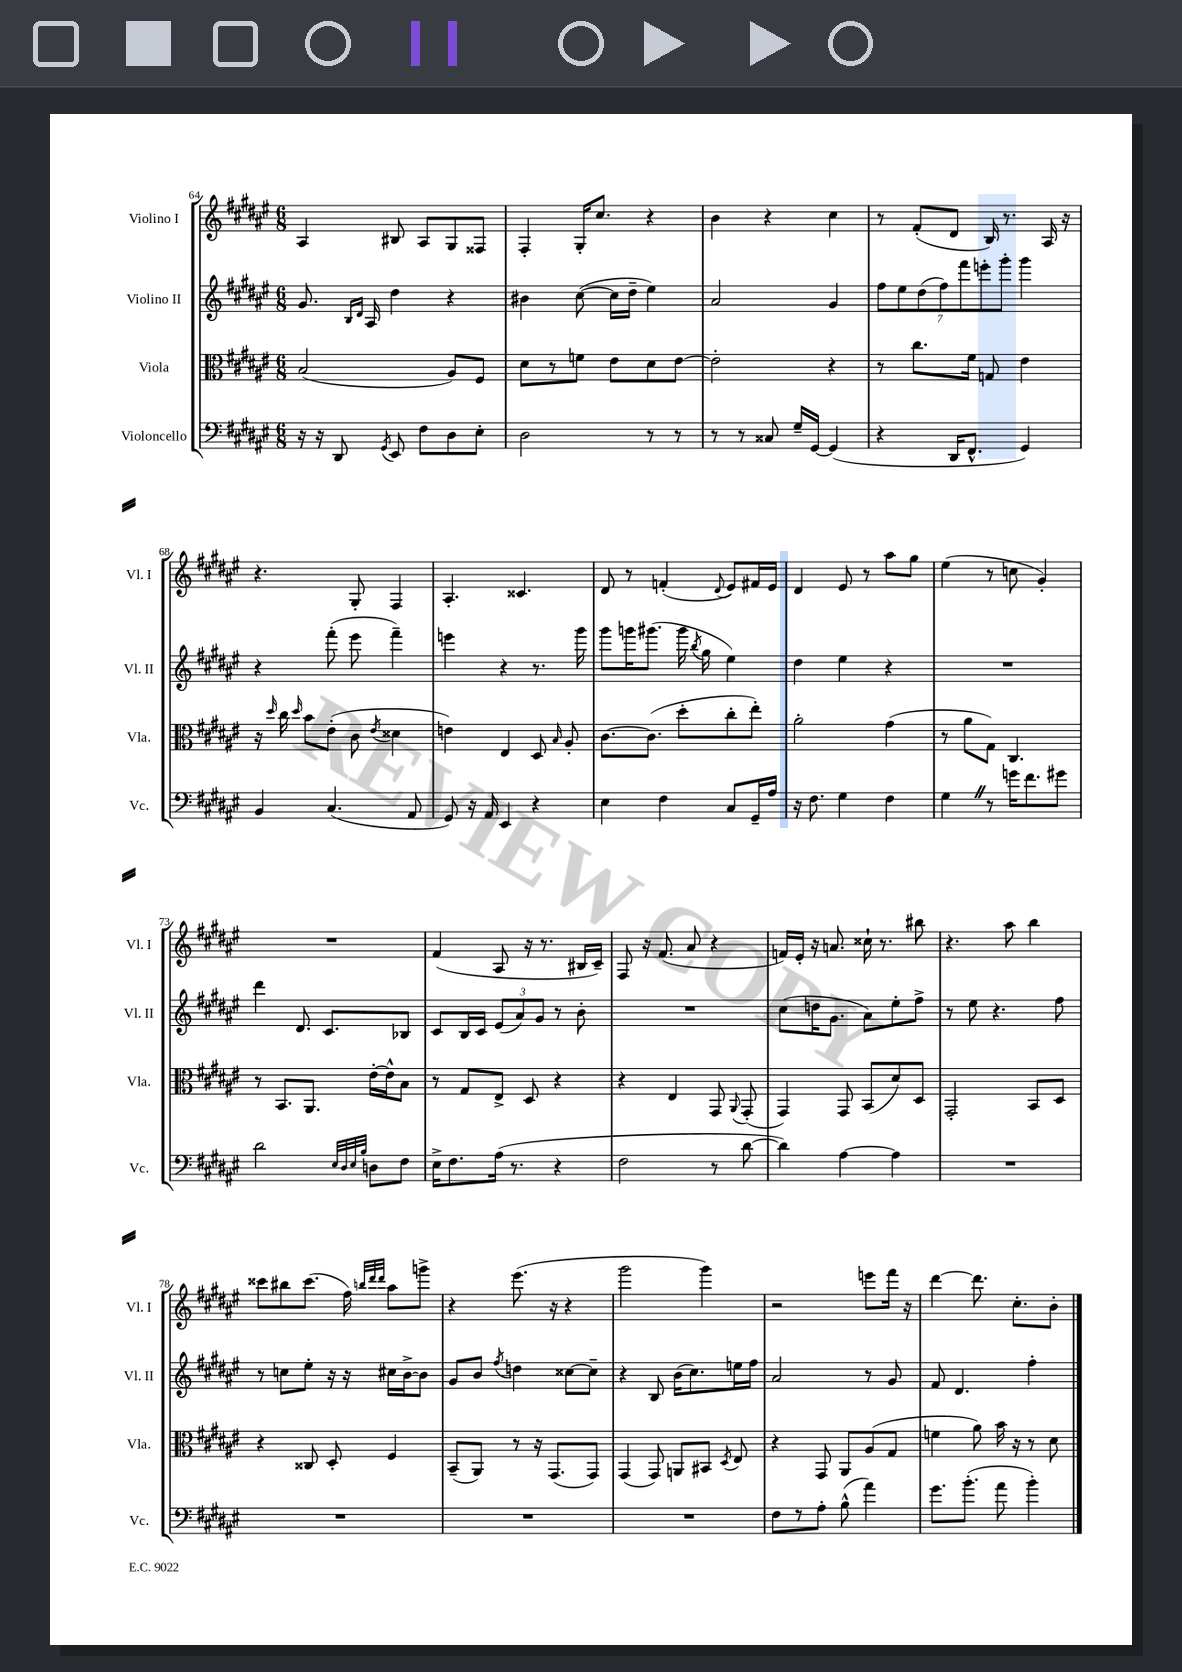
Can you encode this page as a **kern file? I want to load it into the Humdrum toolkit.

**kern	**kern	**kern	**kern
*staff4	*staff3	*staff2	*staff1
*clefF4	*clefC3	*clefG2	*clefG2
*k[f#c#g#d#a#e#]	*k[f#c#g#d#a#e#]	*k[f#c#g#d#a#e#]	*k[f#c#g#d#a#e#]
*M6/8	*M6/8	*M6/8	*M6/8
16r	(2B/	8.g#/	4A#/
16r	.	.	.
8DD#/	.	.	.
.	.	16qqB/LL	.
.	.	16qqd#/JJ	.
.	.	16A#/	.
8qGG#/	.	.	.
8EE#/	.	4dd#\	8B#/
8F#\L	.	.	8A#/L
8D#\	8A#/L)	4r	8G#/
8E#'\J	8F#/J	.	8F##/J
=	=	=	=
2D#\	8d#\L	4b#\	4F#'/
.	8r	.	.
.	8f\J	([8cc#\	16G#'/LK
.	.	.	8.cc#/J
.	8e#\L	16cc#\]LL	.
.	.	16dd#~\JJ	.
8r	8d#\	4ee#\)	4r
8r	[8e#\J	.	.
=	=	=	=
8r	2e#'\]	2a#/	4b\
8r	.	.	.
8C##/	.	.	4r
16G#~/LL	.	.	.
[16GG#/JJ	.	.	.
(4GG#/]	4r	4g#/	4cc#\
=	=	=	=
4r	8r	14ff#\L	8r
.	.	14ee#\	.
.	8.cc#\L	.	(8f#'/L
.	.	(14dd#\	.
.	.	14ff#\)	.
16DD#/LK	.	.	8d#/J
.	.	14fff#\	.
8.FF#^^/J	16f#\Jk	.	.
.	.	14eee'\	.
.	8G/	.	16B/)
.	.	14ggg#'\J	.
.	.	.	8.r
4GG#/)	4e#\	4ggg#\	.
.	.	.	16A#/
.	.	.	16r
=	=	=	=
4BB/	16r	4r	4.r
.	16qqdd#/	.	.
.	16cc#\	.	.
.	16qqdd#/	.	.
.	8b\L	.	.
(4.C#/	(8e#'\J	(8fff#'\	.
.	8c#\	8eee#\	8G#'/
.	8qe#/	.	.
.	4d##\	4fff#~\)	4F#/
8AA#/	.	.	.
=	=	=	=
8GG#/)	4e\)	4eee\	4.A#'/
16r	.	.	.
16AA#/	.	.	.
4EE#/	4E#/	4r	.
.	.	.	4.c##/
4r	8D#/	8.r	.
.	16qqB/	.	.
.	8A#'/	.	.
.	.	16ggg#\	.
=	=	=	=
4E#\	[8.c#\L	8ggg#\L	8d#/
.	.	16ggg\K	8r
.	(8.c#\]J	(8.ggg#\J	.
4F#\	.	.	(4f'/
.	8dd#'\L	16ggg#\	.
.	.	8qbb/	.
.	.	16gg#\	.
.	.	.	8qqd#/
8C#/L	8cc#'\	4ee#\)	8e#/L)
16GG#~/L	8ee#'\J)	.	16f#/L
16A#/JJ	.	.	16e#/JJ
=	=	=	=
16r	2a#'\	4dd#\	4d#/
8.F#\	.	.	.
4G#\	.	4ee#\	8e#/
.	.	.	8r
4F#\	(4g#\	4r	8aa#\L
.	.	.	8gg#\J
=	=	=	=
4G#\	8r	2.r	(4ee#\
.	8a#\L	.	.
8r	8G#\J)	.	8r
16g\LK	4.C#/	.	8cc\
8.f#\	.	.	.
.	.	.	4g#'/)
8g#\J	.	.	.
=	=	=	=
2d#\	8r	4ddd#\	2.r
.	8.BB/L	.	.
.	.	8.d#/	.
.	8.AA#/J	.	.
.	.	8.c#/L	.
32qqE#/LLL	.	.	.
32qqD#/	.	.	.
32qqE#/	.	.	.
32qqB/JJJ	.	.	.
8D\L	[16e#'\LL	.	.
.	16e#^^\]J	.	.
8F#\J	8B\J	8B-/J	.
=	=	=	=
16E#^\LK	8r	8c#/L	(4f#/
8.F#\	.	.	.
.	8G#/L	16B/L	.
.	.	16c#/JJ	.
(16A#\Jk	8E#^/J	(12e#/L	8A#/
8.r	.	.	.
.	.	12a#/)	.
.	8D#/	.	16r
.	.	12g#/J	.
.	.	.	8.r
4r	4r	8r	.
.	.	8b'\	16B#/LL
.	.	.	16c#~/JJ)
=	=	=	=
2F#\	4r	2.r	8F#/
.	.	.	16r
.	.	.	(8.f#/
.	4E#/	.	.
.	.	.	8a#/
8r	8GG#/	.	4r
.	8qqAA#/	.	.
[8d#\	(8GG#'/	.	.
=	=	=	=
4d#\])	4GG#/)	(8cc#\L	16f/LL)
.	.	.	16e#'/JJ
.	.	16dd\K	16r
.	.	8.g#\J	8.a/
[4A#\	8GG#/	.	.
.	(8BB/L	8a#\L)	16cc##`\
.	.	.	8.r
4A#\]	8d#/)	8ee#'\	.
.	8D#/J	8ff#^\J	8bb#\
=	=	=	=
2.r	2GG#'/	8r	4.r
.	.	8ee#\	.
.	.	4.r	.
.	.	.	8aa#\
.	8BB/L	.	4bb\
.	8D#/J	8ff#\	.
=	=	=	=
2.r	4r	8r	8ccc##\L
.	.	8cc\L	8bb#\
.	8C##/	8ee#'\J	(8.ccc##\J
.	8D#'/	16r	.
.	.	16r	16ff#\)
.	.	.	32qqbb/LLL
.	.	.	32qqddd#/
.	.	.	32qqddd#/JJJ
.	4F#/	16cc#\LL	8aa#\L
.	.	[16b^\J	.
.	.	8b\]J	8ggg^\J
=	=	=	=
2.r	(8BB~/L	8g#/L	4r
.	8AA#/J)	8b/J	.
.	.	8qff#/	.
.	8r	4dd\	(8.eee#\
.	16r	.	.
.	(8.GG#/L	.	16r
.	.	[8cc##\L	4r
.	8GG#/J)	8cc##~\]J	.
=	=	=	=
2.r	(4GG#/	4r	2ggg#\
.	8GG#/)	8B/	.
.	8AA/L	(16b\LK	.
.	.	8.cc#\)	.
.	8BB#/J	.	4ggg#\)
.	8qD#/	.	.
.	8E#/	16ee\L	.
.	.	16ff#\JJ	.
=	=	=	=
8F#\L	4r	2a#/	2r
8r	.	.	.
8A#'\J	8GG#/	.	.
(8B^^\	8AA#/L	.	.
4a#\)	(8A#/	8r	8eee\L
.	8G#/J	8g#/	16fff#\Jk
.	.	.	16r
=	=	=	=
8.g#\L	4f\	8f#/	[4ddd#\
.	.	4.d#/	.
(8.b'\J	.	.	.
.	8a#\)	.	8.ddd#\]
8a#\	16b\	.	.
.	16r	.	8.cc#'\L
4b'\)	8r	4ff#'\	.
.	8d#\	.	8b'\J
==	==	==	==
*-	*-	*-	*-
